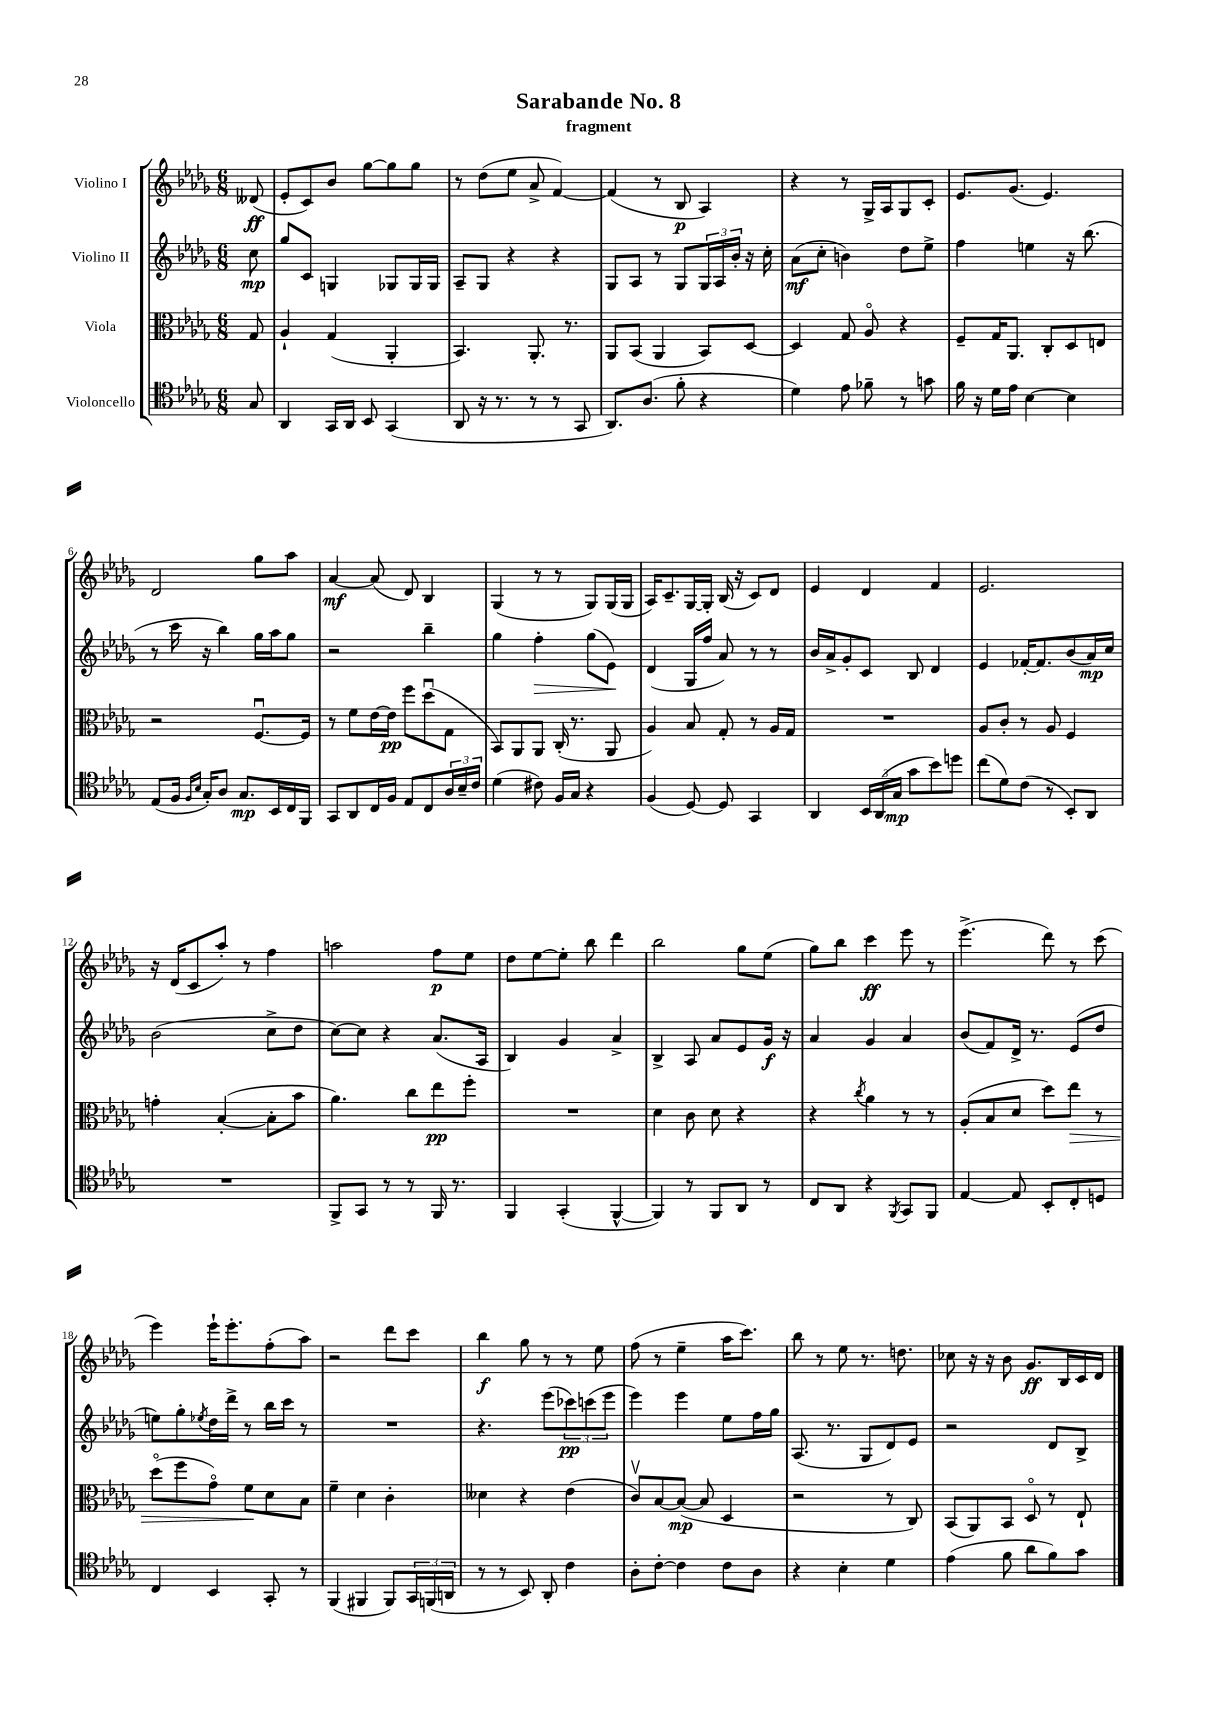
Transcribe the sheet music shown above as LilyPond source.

\header { title = "Sarabande No. 8" subtitle = "fragment" }
<<
\new StaffGroup <<
\new Staff = "s0" \with { instrumentName = "Violino I" } {
    \clef treble \key des \major \numericTimeSignature \time 6/8 \partial 8
    deses'8\ff( |
    ees'8-. c'8) bes'8 ges''8~ ges''8 ges''8 |
    r8 des''8( ees''8 aes'8-> f'4~) |
    f'4( r8 bes8\p aes4) |
    r4 r8 ges16-> aes16 ges8 c'8-. |
    ees'8. ges'8.( ees'4.) |
    des'2 ges''8 aes''8 |
    aes'4~\mf aes'8( des'8) bes4 |
    ges4( r8 r8 ges8) ges16( ges16 |
    aes16) c'8.-- ges16~ ges16-. bes16( r16 c'8) des'8 |
    ees'4 des'4 f'4 |
    ees'2. |
    r16 des'16( c'8 aes''8-.) r8 f''4 |
    a''2 f''8\p ees''8 |
    des''8 ees''8~ ees''8-. bes''8 des'''4 |
    bes''2 ges''8 ees''8( |
    ges''8) bes''8 c'''4\ff ees'''8 r8 |
    ees'''4.->( des'''8) r8 c'''8( |
    ees'''4) ees'''16-! ees'''8.-. f''8-.( aes''8) |
    r2 des'''8 c'''8 |
    bes''4\f ges''8 r8 r8 ees''8 |
    f''8( r8 ees''4-- aes''16 c'''8.) |
    bes''8 r8 ees''8 r8. d''8. |
    ces''8 r16 r16 bes'8 ges'8.\ff bes16 c'16 des'16 \bar "|." |
}
\new Staff = "s1" \with { instrumentName = "Violino II" } {
    \clef treble \key des \major \numericTimeSignature \time 6/8 \partial 8
    c''8\mp |
    ges''8 c'8 g4 ges8 ges16 ges16 |
    aes8-- ges8 r4 r4 |
    ges8 aes8 r8 ges8 \tuplet 3/2 { ges16 aes16 bes'16-. } r16 c''16-. |
    aes'8\mf( c''8-. b'4) des''8 ees''8-> |
    f''4 e''4 r16 bes''8.( |
    r8 c'''16 r16 bes''4) ges''16 aes''16 ges''8 |
    r2 bes''4-- |
    ges''4 f''4-.\> ges''8( ees'8\!) |
    des'4( ges16 f''16 aes'8) r8 r8 |
    bes'16 aes'16-> ges'8-. c'8 bes8 des'4 |
    ees'4 fes'16~-. fes'8. bes'8( aes'16\mp) c''16 |
    bes'2( c''8-> des''8 |
    c''8~) c''8 r4 aes'8.( aes16 |
    bes4) ges'4 aes'4-> |
    bes4-> aes8 aes'8 ees'8 ges'16\f r16 |
    aes'4 ges'4 aes'4 |
    bes'8( f'8) des'16-> r8. ees'8( des''8 |
    e''8) ges''8-. \acciaccatura { ees''8 } des''16 des'''16-> r8 bes''16 c'''16 r8 |
    R2. |
    r4. ees'''8( \tuplet 3/2 { ces'''8\pp) c'''8( ees'''8 } |
    ees'''4) ees'''4 ees''8 f''16 ges''16 |
    aes8.( r8. ges8 des'8) ees'8 |
    r2 des'8 bes8-> \bar "|." |
}
\new Staff = "s2" \with { instrumentName = "Viola" } {
    \clef alto \key des \major \numericTimeSignature \time 6/8 \partial 8
    ges8 |
    aes4-! ges4( aes,4-. |
    bes,4.) aes,8.-. r8. |
    aes,8 bes,8( aes,4 bes,8) des8~ |
    des4 ges8 aes8\flageolet r4 |
    f8-- ges16 aes,8. c8-. des8 e8 |
    r2 f8.~\downbow f16 |
    r8 f'8 ees'16~ ees'16\pp f''8 des''8\downbow( ges8 |
    bes,8) aes,8 aes,8 c16-.( r8. aes,8 |
    aes4) bes8 ges8-. r8 aes16 ges16 |
    R2. |
    aes8 c'8-. r8 aes8 f4 |
    g'4-. bes4~-.( bes8-. bes'8 |
    aes'4.) c''8 ees''8\pp f''8-. |
    R2. |
    des'4 c'8 des'8 r4 |
    r4 \acciaccatura { c''8 } aes'4 r8 r8 |
    aes8-.( bes8 des'8 des''8) ees''8\> r8 |
    des''8\flageolet( f''8 ges'8\flageolet) f'8\! des'8 bes8 |
    f'4-- des'4 c'4-. |
    deses'4 r4 ees'4( |
    c'8\upbow) bes8~ bes8~\mp( bes8 des4 |
    r2 r8 c8) |
    bes,8( aes,8) bes,8 des8\flageolet r8 ees8-! \bar "|." |
}
\new Staff = "s3" \with { instrumentName = "Violoncello" } {
    \clef tenor \key des \major \numericTimeSignature \time 6/8 \partial 8
    ges8 |
    aes,4 ges,16 aes,16 bes,8 ges,4( |
    aes,8 r16 r8. r8 r8 ges,8 |
    aes,8.) aes8.( f'8-. r4 |
    des'4) ees'8 fes'8-- r8 g'8 |
    f'16 r16 des'16 ees'16 bes4~ bes4 |
    ees8( f16 \grace { f16 bes16 } ges16-.) aes8 ges8.\mp bes,16 c16 f,16 |
    ges,8 aes,8 c16 f16 ees8 c8 \tuplet 3/2 { aes16 bes16-- c'16 } |
    des'4( cis'8) f16 ges16 r4 |
    f4( des8~) des8 ges,4 |
    aes,4 \tuplet 3/2 { bes,16 aes,16( ges16\mp } ges'8 bes'8) d''8 |
    c''8( des'8) c'8( r8 bes,8-.) aes,8 |
    R2. |
    f,8-> ges,8 r8 r8 f,16 r8. |
    f,4 ges,4-.( f,4~-^ |
    f,4) r8 f,8 aes,8 r8 |
    c8 aes,8 r4 \acciaccatura { f,8 } ges,8 f,8 |
    ees4~ ees8 bes,8-. c8-. d8 |
    c4 bes,4 ges,8-. r8 |
    f,4( fis,4 fis,8) \tuplet 3/2 { ges,16 f,16( a,16 } |
    r8 r8 bes,8) aes,8-. c'4 |
    aes8-. c'8~-. c'4 c'8 aes8 |
    r4 bes4-. des'4 |
    ees'4( f'8 aes'8 f'8) ges'8 \bar "|." |
}
>>
>>
